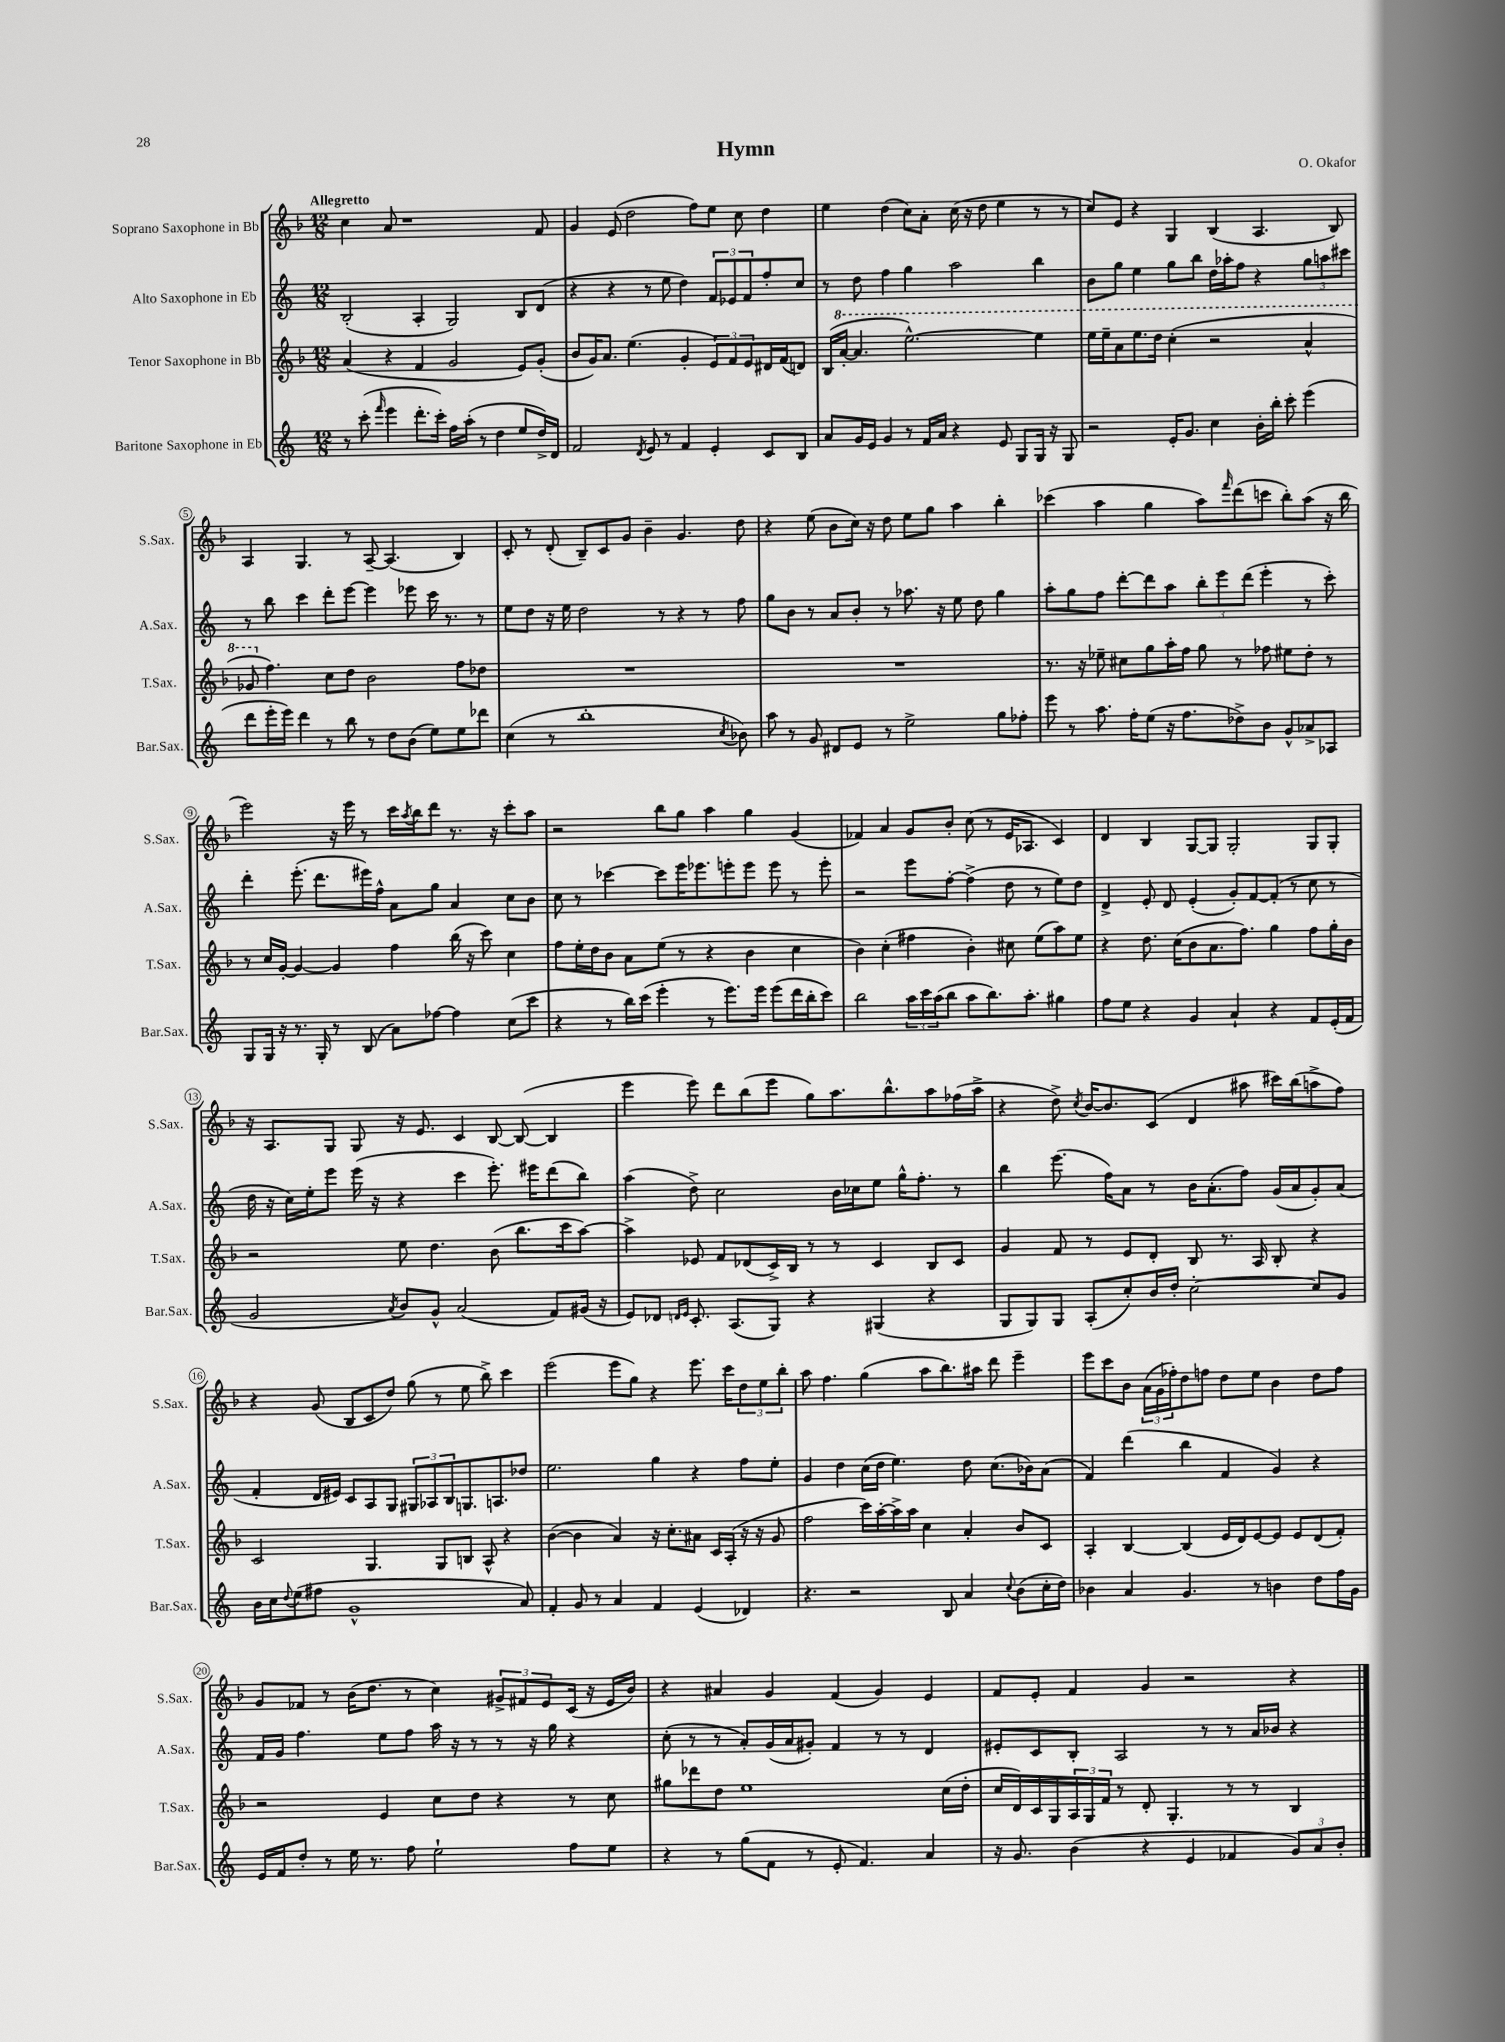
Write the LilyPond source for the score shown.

\header { title = "Hymn" composer = "O. Okafor" }
<<
\new StaffGroup <<
\new Staff = "s0" \with { instrumentName = "Soprano Saxophone in Bb" shortInstrumentName = "S.Sax." } {
    \clef treble \key f \major \numericTimeSignature \time 12/8 \tempo "Allegretto"
    c''4 a'8 r1 f'8 |
    g'4 e'8( d''2 f''8) e''8 c''8 d''4 |
    e''4 d''4( c''8) a'8-. c''16( r16 d''8 e''4 r8 r8 |
    c''8) e'8 r4 g4 bes4( a4. bes8) |
    a4 g4. r8 a8~-- a4.( bes4) |
    c'8-. r8 d'8-.( bes8--) c'8 g'8 bes'4-- g'4. d''8 |
    r4 e''8( bes'8 c''16) r16 d''8 e''8 g''8 a''4 bes''4-. |
    ces'''4( a''4 g''4 a''8) \grace { f'''16 } d'''8( c'''8 bes''8-.) a''8( r16 bes''16 |
    e'''2) r16 e'''16 r8 c'''16 \acciaccatura { a''8 } bes''16 d'''8 r8. r16 c'''8-. a''8 |
    r2 bes''8 g''8 a''4 g''4 g'4( |
    fes'4) a'4 g'8 bes'8-. c''8( r8 e'16 aes8. c'4) |
    d'4 bes4 g8~ g8 g2-. g8 g8-. |
    r16 a8. g8 g8 r16 e'8. c'4 bes8~ bes8~( bes4 |
    e'''4 e'''8) d'''8 bes''8( e'''8 g''8) a''8. bes''8.-^ a''8 fes''16( a''16-> |
    r4 d''8->) \acciaccatura { c''8 } bes'16~ bes'8. c'8( d'4 ais''8 cis'''16) bes''16( a''8-> f''8) |
    r4 g'8( bes8 c'8 d''8) g''8( r8 e''8 bes''8->) c'''4 |
    e'''2( e'''8 g''8) r4 e'''8. c'''16 \tuplet 3/2 { d''8 e''8 bes''8-. } |
    a''8 f''4. g''4( a''8 bes''8.) ais''16 d'''8 e'''4-- |
    e'''8 c'''8 bes'8 \tuplet 3/2 { a'16( g'16 fes''16-.) } d''8 f''8 d''8 e''8 bes'4 d''8 f''8 |
    g'8 fes'8 r8 bes'16( d''8. r8 c''4) \tuplet 3/2 { gis'8-> fis'8 e'8 } c'16( r16 e'16 bes'16) |
    r4 ais'4 g'4 f'4( g'4) e'4 |
    f'8 e'8-. f'4 g'4 r2 r4 \bar "|." |
}
\new Staff = "s1" \with { instrumentName = "Alto Saxophone in Eb" shortInstrumentName = "A.Sax." } {
    \clef treble \key c \major \numericTimeSignature \time 12/8
    b2-.( a4-. g2) b8 d'8( |
    r4 r4 r8 e''8 d''4) \tuplet 3/2 { f'8 ees'8 f'8 } f''8-. c''8 |
    r8 d''8 f''4 g''4 a''2 b''4 |
    b'8 g''8 e''4 g''8 b''8 d''16 aes''16-. f''8 r4 \tuplet 3/2 { g''8 a''8 cis'''8 } |
    r8 b''8 c'''4 d'''8-. e'''8~ e'''4 ees'''8 c'''16 r8. r8 |
    e''8 d''8 r16 e''16 d''2 r8 r4 r8 f''8 |
    g''8 b'8 r8 a'8 b'8-. r8 aes''8. r16 e''8 d''8 g''4 |
    a''8-. g''8 f''8 d'''8~-. d'''8 a''8 \tuplet 3/2 { b''8-. e'''8 d'''8( } e'''4-. r8 c'''8-.) |
    d'''4-. e'''8.-.( d'''8. eis'''16) f''16-^ a'8 g''8 a'4 c''8 b'8 |
    c''8 r8 ces'''4~ ces'''8 e'''16 ees'''8. e'''8-. e'''8 e'''8 r8 e'''8-. |
    r2 e'''8 f''8~-. f''4->( d''8 r8 e''8) d''8 |
    d'4-> e'8-. d'8 e'4-.( g'8-.) f'8~ f'8-.( r8 c''8 r8 |
    d''16 r16 c''16) e''16-. e'''8 e'''16( r16 r4 c'''4 e'''8.-.) eis'''16 d'''8( b''8) |
    a''4( d''8->) c''2 b'16 ces''16 e''8 g''16-^ f''8.-. r8 |
    b''4 e'''8.( f''16) a'8 r8 b'16 a'8.-.( f''8) g'16( a'16 g'8-.) a'8( |
    f'4-. d'16 eis'16) c'8 a8 g8 \tuplet 3/2 { gis8 aes8 b8 } g8. a8. des''8 |
    e''2. g''4 r4 f''8 e''8-. |
    g'4 d''4 c''16( d''16 e''4.) d''8 c''8.( bes'16) a'8( |
    f'4) d'''4( b''4 f'4 g'4) r4 |
    f'16 g'16 f''4. e''8 f''8 a''16 r16 r8 r8 r16 g''16 r4 |
    c''8-.( r8 r8 a'8-.) g'16( a'16 gis'8-.) f'4 r8 r8 d'4 |
    eis'8-. c'8 b8-. a2 r8 r8 a'16 bes'16 r4 \bar "|." |
}
\new Staff = "s2" \with { instrumentName = "Tenor Saxophone in Bb" shortInstrumentName = "T.Sax." } {
    \clef treble \key f \major \numericTimeSignature \time 12/8
    a'4( r4 f'4 g'2 e'8) g'8-.( |
    bes'8 g'16) a'8. e''4.( g'4-. \tuplet 3/2 { e'8) f'8 e'8 } dis'16 f'16( d'8) |
    bes16( \ottava #1 a''16~-. a''4. e'''2.~-^) e'''4 |
    e'''16 e'''16-- a''8 e'''8. d'''16 c'''4-.( r2 a''4-^ |
    ges''8 \ottava #0 f''4.) c''8 d''8 bes'2 f''8 des''8 |
    R1. |
    R1. |
    r8. r16 ees''8-- cis''8 g''8 a''16-. f''16 g''8 r8 fes''8 eis''8 d''8-. r8 |
    r8 c''16 g'16~-. g'4~ g'4 f''4 bes''16( r16 c'''8) c''4 |
    f''8 e''16-. d''16 bes'8 a'8 e''8( r8 r4 bes'4 c''4 |
    bes'4) c''4-.( fis''4 bes'4-.) cis''8 e''8( a''8) e''8 |
    r4 d''8. c''16( bes'8 a'8. f''8.) g''4 f''8 g''16-. bes'16 |
    r2 e''8 d''4. bes'8( bes''8. c'''16 a''8~) |
    a''4-> ees'8 f'8 des'8( c'16->) bes16 r8 r8 c'4 bes8 c'8 |
    g'4 f'8 r8 e'8 d'8-. bes8 r8. a16 bes8-. r4 |
    c'2 g4. g8 b8 a8-^ r4 |
    bes'4~( bes'4 a'4) r16 c''8.-. ais'8 c'16 a16-.( r16 r16 g'8 |
    f''2 c'''16) a''16~-. a''16-> a''16 c''4 a'4-. bes'8 c'8 |
    a4-. bes4~ bes4( e'16 d'16) e'8~ e'8 e'8 d'8( f'8-.) |
    r2 e'4 c''8 d''8 r4 r8 c''8 |
    gis''8 des'''8 d''8 e''1 c''16( d''16-. |
    c''16 d'16) c'16 g16 \tuplet 3/2 { a16 g16 f'16 } r8 d'8-. g4.-. r8 r8 bes4 \bar "|." |
}
\new Staff = "s3" \with { instrumentName = "Baritone Saxophone in Eb" shortInstrumentName = "Bar.Sax." } {
    \clef treble \key c \major \numericTimeSignature \time 12/8
    r8 c'''8-.( \grace { f'''16 } e'''4 d'''8.-. c'''16-.) f''16 a''16-.( r8 d''4 e''8 d''16->) d'16 |
    f'2 \acciaccatura { d'8 } e'8 r8 f'4 e'4-. c'8 b8 |
    a'8 g'16 e'16 g'4 r8 f'16 a'16 r4 e'8 g8 g16 r16 g8 |
    r2 e'16-. g'8. c''4 b'16-. b''16-. c'''8-. e'''4( |
    d'''8 e'''16-. e'''16) d'''4 r8 b''8 r8 d''8 b'8( e''8) e''8 des'''8 |
    c''4( r8 b''1-. \acciaccatura { c''8 } bes'8) |
    a''8 r8 g'8 dis'8 e'8 r8 e''2-> g''8 fes''8-. |
    e'''8 r8 a''8. f''16-. e''8( r16 f''8. des''8->) b'8 g'8-^ aes'8-> aes8 |
    g8 g16 r16 r8. g16-. r8 b8( a'8) fes''8~ fes''4 c''8( c'''8 |
    r4 r8 b''16) c'''16( e'''4-. r8 e'''8.) e'''16 e'''8( d'''16 b''16-. c'''8) |
    b''2 \tuplet 3/2 { a''16 c'''16 a''16( } b''8 a''8 b''8.) a''8.-. gis''4 |
    f''8 e''8 r4 g'4 a'4-! r4 f'8 e'16-.( f'16 |
    g'2 \acciaccatura { a'8 } b'8) g'8-^ a'2( f'8) gis'16( r16 |
    e'8) des'8 \grace { d'16 e'16 } c'8.-. a8.( g8) r4 gis4( r4 |
    g8 g8) g8 a8-.( c''8-.) b'16 d''16-. c''2~-. c''8 g'8 |
    b'16 c''16 \appoggiatura { d''8 } e''8( fis''8 g'1-^ a'8) |
    f'4-. g'8 r8 a'4 f'4 e'4( des'4) |
    r4. r2 b8 a'4 \appoggiatura { c''8 } b'8( c''16-. d''16) |
    bes'4 a'4 g'4. r8 b'4 d''8 f''16 g'16 |
    e'16 f'16 d''8-. r8 e''16 r8. f''8 e''2-! f''8 e''8 |
    r4 r8 g''8( f'8 r8 e'8-. f'4.) a'4 |
    r16 g'8. b'4( r4 e'4 fes'4 \tuplet 3/2 { g'8) a'8 b'8-. } \bar "|." |
}
>>
>>
\layout { \context { \Score \override BarNumber.stencil = #(make-stencil-circler 0.1 0.3 ly:text-interface::print) } }
